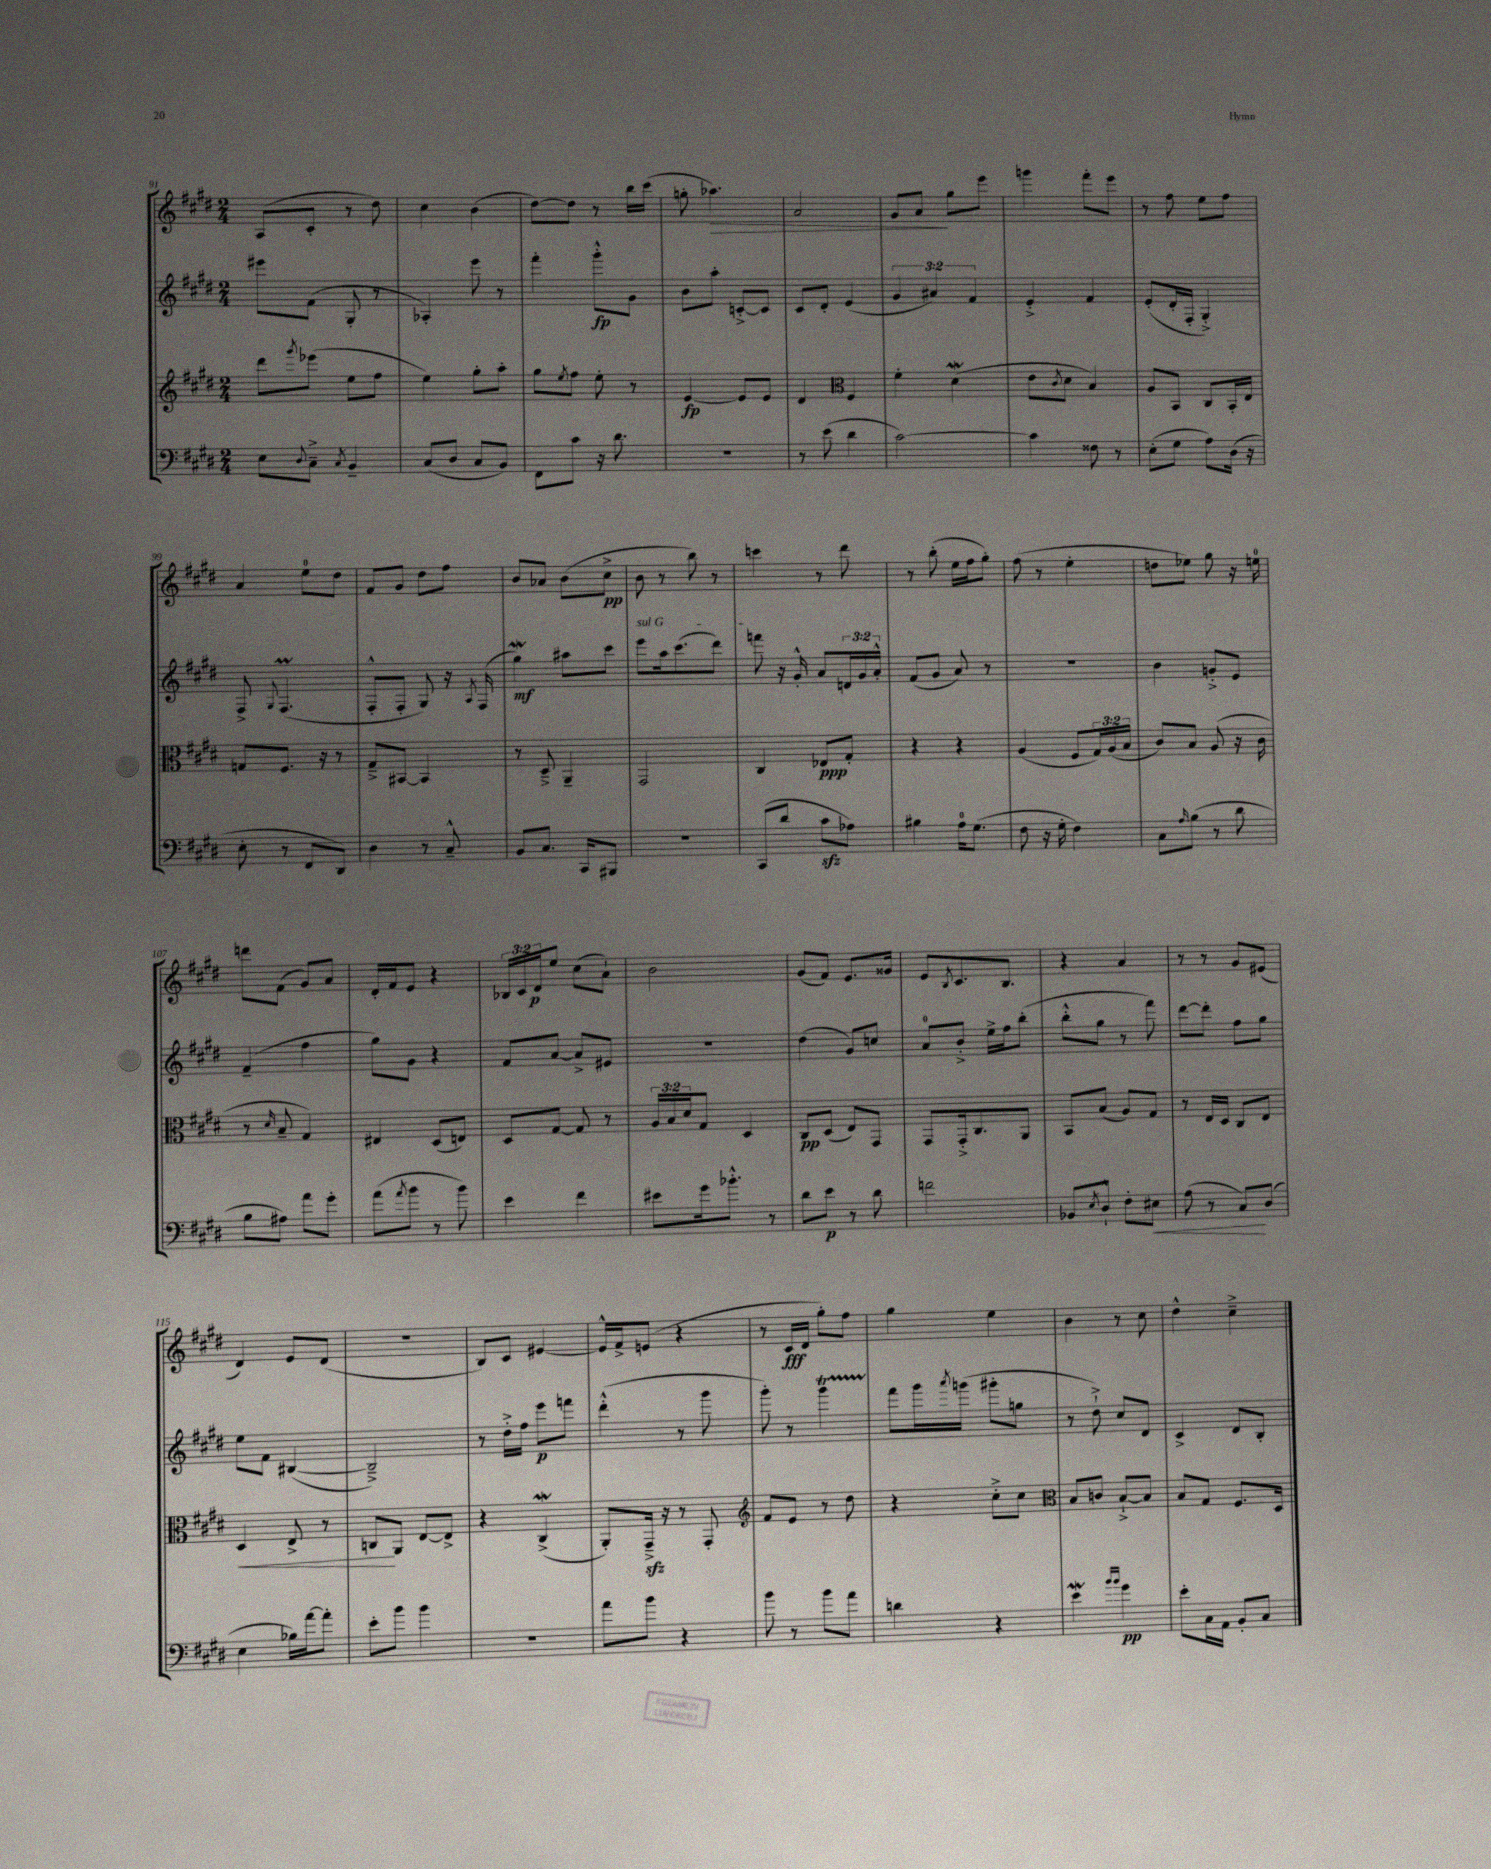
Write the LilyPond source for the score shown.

<<
\new StaffGroup <<
\new Staff = "s0" {
    \clef treble \key e \major \numericTimeSignature \time 2/4 \override Staff.TupletNumber.text = #tuplet-number::calc-fraction-text
    a8( cis'8-. r8 dis''8) |
    cis''4 b'4( |
    dis''8~) dis''8 r8 b''16 cis'''16( |
    g''8-. aes''4.\>) |
    a'2 |
    gis'8 a'8\! gis''8 e'''8 |
    g'''4 fis'''8-. e'''8 |
    r8 fis''8 e''8 fis''8 |
    a'4 e''8-0 dis''8 |
    fis'8 gis'8 dis''8 fis''8 |
    b'8 aes'8 b'8( cis''8->\pp |
    b'8 r8 b''8) r8 |
    c'''4 r8 dis'''8 |
    r8 b''8-.( e''16 fis''16 gis''8-.) |
    fis''8( r8 e''4-. |
    d''8 ees''8) gis''8 r16 e''16-0 |
    d'''8 fis'8( gis'8) a'8 |
    dis'16-. fis'16 e'8 r4 |
    \tuplet 3/2 { bes16 cis'16 dis'16\p } e''8 cis''8( a'8-!) |
    b'2 |
    gis'8( fis'8) e'8. gisis'16 |
    e'8 \acciaccatura { b8 } cis'8. b8. |
    r4 a'4 |
    r8 r8 gis'8 eis'8( |
    dis'4) e'8 dis'8( |
    R2 |
    b8) cis'8 eis'4~ |
    eis'16-^ fis'16-> e'8( r4 |
    r8 cis'16\fff dis'16 gis''8-.) fis''8 |
    gis''4 e''4 |
    b'4 r8 cis''8 |
    dis''4-^ cis''4---> \bar "|." |
}
\new Staff = "s1" {
    \clef treble \key e \major \numericTimeSignature \time 2/4 \override Staff.TupletNumber.text = #tuplet-number::calc-fraction-text
    eis'''8 fis'8( gis8-. r8 |
    aes4-.) e'''8 r8 |
    fis'''4-. gis'''8-.-^\fp gis'8 |
    b'8 a''8-. c'8~-.-> c'8 |
    cis'8 dis'8-. e'4( |
    \tuplet 3/2 { gis'4 ais'4) fis'4 } |
    e'4-.-> fis'4 |
    e'8-.( dis'16-. fis16-. gis4-.->) |
    fis8-> \appoggiatura { gis8 } fis4.\prall( |
    fis8-.-^ fis8-. gis8) r16 \acciaccatura { a8 } fis16( |
    gis''4\mordent\mf) ais''8 cis'''8 |
    \once \override TextSpanner.bound-details.left.text = \markup { \italic "sul G" } e'''8\startTextSpan a''16 cis'''8.( dis'''8) |
    f'''8\stopTextSpan r16 gis'16-.-^ a'8 \tuplet 3/2 { d'16 gis'16 a'16-.-^ } |
    fis'8( gis'8 a'8) r8 |
    R2 |
    b'4 g'8-.-> e'8 |
    fis'4--( fis''4 |
    gis''8) gis'8 r4 |
    fis'8 a'8~ a'8-> eis'8 |
    R2 |
    dis''4( gis'8) c''8 |
    a'8-0 b'8-.-> e''16-> fis''16 b''8-.( |
    b''8-.-^ gis''8 r8 fis'''8) |
    dis'''8~ dis'''8-. fis''8 gis''8 |
    e''8 fis'8 bis4~( |
    bis2--->) |
    r8 dis''16-.-> fis''16 e'''8\p f'''8 |
    dis'''4-.-^( r8 gis'''8 |
    gis'''8-.) r8 gis'''4\startTrillSpan |
    fis'''8\stopTrillSpan gis'''16 \acciaccatura { a'''8 } g'''16( gis'''8-. g''8 |
    r8 dis''8-!->) cis''8 dis'8 |
    cis'4-> dis'8 b8-. \bar "|." |
}
\new Staff = "s2" {
    \clef treble \key e \major \numericTimeSignature \time 2/4 \override Staff.TupletNumber.text = #tuplet-number::calc-fraction-text
    dis'''8 \acciaccatura { gis'''8 } ees'''8( e''8 fis''8 |
    e''4) gis''8-. a''8-. |
    gis''8 \acciaccatura { e''8 } fis''8 e''8-. r8 |
    e'4~\fp e'8 e'8 |
    dis'4 \clef alto fis4 |
    fis'4-. dis'4\mordent( |
    e'8 \acciaccatura { cis'8 } dis'8 b4) |
    a8 b,8 cis8 b,16-. e16 |
    g8 fis8. r16 r8 |
    gis8---> bis,8~ bis,4 |
    r8 dis8---> a,4-- |
    gis,2 |
    cis4 ees8\ppp gis8-. |
    r4 r4 |
    a4( fis8 \tuplet 3/2 { gis16) a16( b16 } |
    cis'8) b8 a8( r16 cis'16 |
    r8 \grace { dis'16 } b8-- gis4) |
    eis4 dis8( e8) |
    dis8 gis8~ gis8 r8 |
    \tuplet 3/2 { a16 b16 dis'16 } gis8 dis4 |
    cis8\pp dis8( e8) gis,8 |
    gis,8 gis,16-.-> cis8. a,8 |
    b,8 b8( a8) gis8 |
    r8 e16 dis16 cis8 e8 |
    dis4\< e8-> r8 |
    c8\! a,8 e8~ e8-> |
    r4 cis4->\mordent( |
    a,8-.) gis,16--->\sfz r16 r8 gis,8-. |
    \clef treble fis'8 e'8 r8 dis''8 |
    r4 cis''8-.-> cis''8 |
    \clef alto b8 c'8 b8~-!-> b8 |
    b8 gis8 fis8. dis16 \bar "|." |
}
\new Staff = "s3" {
    \clef bass \key e \major \numericTimeSignature \time 2/4
    e8 \appoggiatura { dis8 } cis8---> \acciaccatura { cis8 } b,4-- |
    cis8( dis8 cis8 b,8) |
    fis,8 cis'8 r16 dis'8. |
    R2 |
    r8 e'8( dis'4 |
    cis'2~) |
    cis'4 fisis8 r8 |
    e8-.( gis8 a8) dis16( r16 |
    e8-. r8 fis,8 dis,8) |
    dis4 r8 cis8---^ |
    b,8 cis8. cis,16 bis,,8 |
    R2 |
    cis,8( dis'8 cis'8\sfz aes8) |
    bis4 a16-0 gis8.( |
    fis8 r16 gis16-. fis4) |
    cis8 \grace { a16 } b8( r8 dis'8 |
    b8 ais8) a'8 gis'8-. |
    a'8( \acciaccatura { a'8 } b'8 r8 b'8) |
    e'4 fis'4 |
    eis'8 gis'16 bes'8.-.-^ r8 |
    dis'8 e'8\p r8 dis'8 |
    f'2 |
    bes,8 \acciaccatura { e8 } dis8-!-^ fis8-. eis8\< |
    a8( r8 cis8\!) dis8( |
    e4 bes16) a'16~ a'8-. |
    e'8-. b'8 b'4 |
    R2 |
    a'8 b'8 r4 |
    b'8 r8 b'8 a'8 |
    d'4 r4 |
    e'4\mordent \grace { b'16 b'16 } gis'4\pp |
    e'8-. cis16 a,16 b,8-. cis8 \bar "|." |
}
>>
>>
\layout { \context { \Score currentBarNumber = #91 } }
